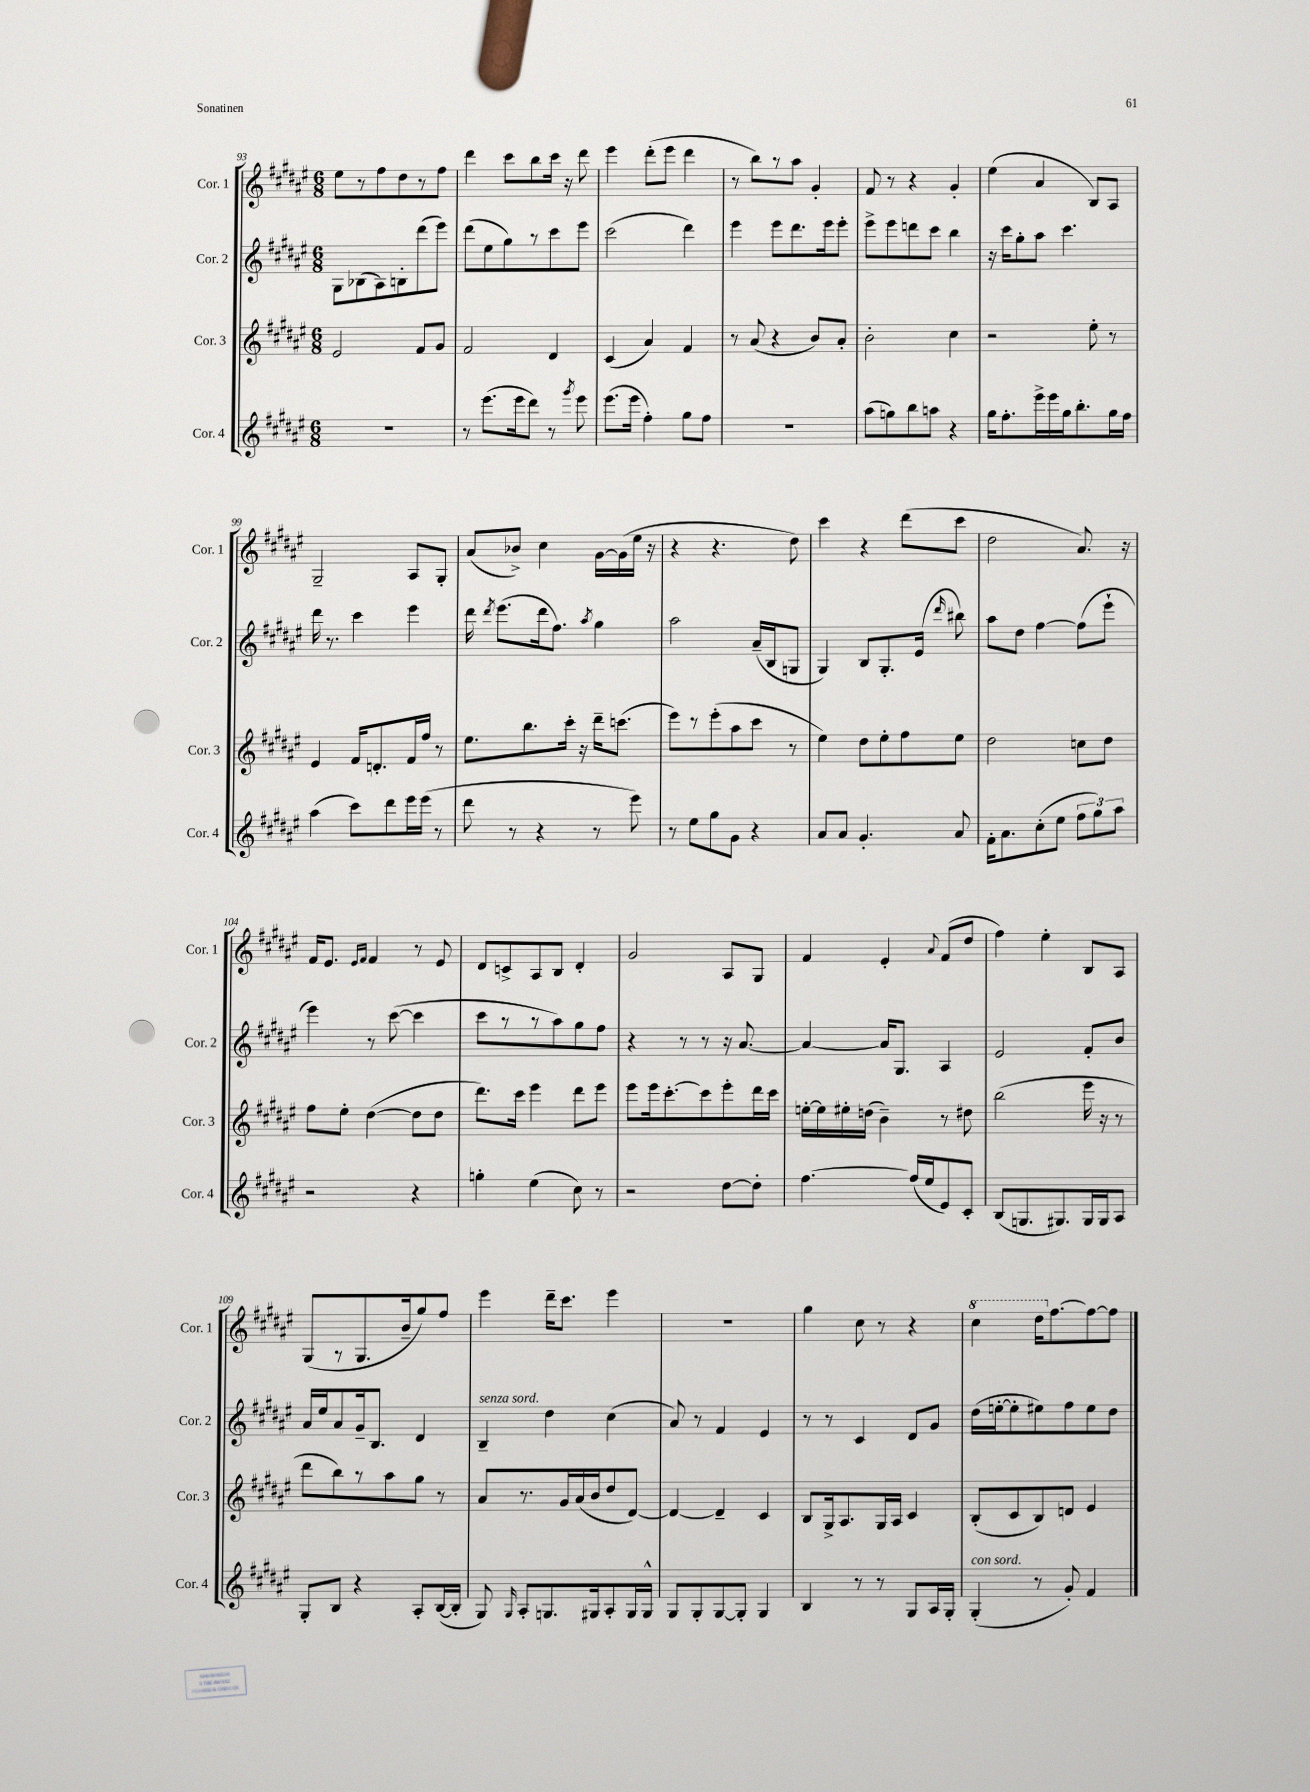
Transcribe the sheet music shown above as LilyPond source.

<<
\new StaffGroup <<
\new Staff = "s0" \with { instrumentName = "Cor. 1" shortInstrumentName = "Cor. 1" } {
    \clef treble \key fis \major \numericTimeSignature \time 6/8
    \autoBeamOff eis''8[ r8 fis''8 dis''8 r8 fis''8] |
    dis'''4 cis'''8[ b''8 cis'''16] r16 dis'''8 |
    eis'''4 dis'''8[-.( eis'''8] dis'''4 |
    r8 b''8[) r8 ais''8] gis'4-. |
    fis'8 r8 r4 gis'4-. |
    eis''4( ais'4 b8[) ais8] |
    gis2-- ais8[ gis8]-. |
    ais'8[( bes'8]->) cis''4 gis'16[~ gis'16( eis''16] r16 |
    r4 r4. dis''8) |
    cis'''4 r4 dis'''8[( cis'''8] |
    dis''2 ais'8.) r16 |
    fis'16[ eis'8.] \grace { eis'16[ fis'16] } fis'4 r8 eis'8 |
    dis'8[ c'8-> ais8 b8] dis'4-. |
    gis'2 ais8[ gis8] |
    fis'4 eis'4-. \appoggiatura { ais'8 } fis'8[( dis''8] |
    fis''4) eis''4-. b8[ ais8] |
    gis8[( r8 gis8. b'16-- gis''8) fis''8] |
    eis'''4 dis'''16[-- cis'''8.] eis'''4 |
    R2. |
    gis''4 cis''8 r8 r4 |
    \ottava #1 cis'''4 dis'''16[ \ottava #0 fis''8.~ fis''8~ fis''8] \bar "|." |
}
\new Staff = "s1" \with { instrumentName = "Cor. 2" shortInstrumentName = "Cor. 2" } {
    \clef treble \key fis \major \numericTimeSignature \time 6/8
    \autoBeamOff gis8[ bes8( ais8) b8-. dis'''8( eis'''8]) |
    dis'''8[( eis''8 gis''8) r8 cis'''8 eis'''8] |
    cis'''2( dis'''4) |
    eis'''4 eis'''8[ dis'''8. eis'''16 eis'''8]-. |
    eis'''8[-> eis'''8 d'''8 cis'''8] b''4 |
    r16 cis'''16[ gis''8-. ais''8] cis'''4. |
    dis'''16 r8. cis'''4 eis'''4 |
    dis'''16 \acciaccatura { dis'''8 } eis'''8.[( dis'''16 fis''8.]) \acciaccatura { ais''8 } gis''4 |
    ais''2 ais'16[--( b16 g8] |
    gis4) b8[ gis8.-. eis'16]( \grace { dis'''16 } bis''8) |
    ais''8[ dis''8] fis''4~ fis''8[( eis'''8]-! |
    eis'''4) r8 cis'''8~( cis'''4 |
    cis'''8[ r8 r8 ais''8) gis''8 fis''8] |
    r4 r8 r8 r16 ais'8.~ |
    ais'4~ ais'16[ gis8.] ais4 |
    eis'2 fis'8[-. b'8] |
    ais'16[ eis''16 ais'8 gis'16-- b8.] dis'4 |
    b4--^\markup { \italic "senza sord." } dis''4 cis''4( |
    ais'8) r8 fis'4 eis'4 |
    r8 r8 cis'4 dis'8[ gis'8] |
    dis''16[( e''16~-. e''8-. eis''8) fis''8 eis''8 dis''8] \bar "|." |
}
\new Staff = "s2" \with { instrumentName = "Cor. 3" shortInstrumentName = "Cor. 3" } {
    \clef treble \key fis \major \numericTimeSignature \time 6/8
    \autoBeamOff eis'2 fis'8[ gis'8] |
    fis'2 dis'4 |
    cis'4( ais'4) fis'4 |
    r8 ais'8( r4 b'8[) ais'8]-. |
    b'2-. cis''4 |
    r2 eis''8-. r8 |
    eis'4 fis'16[ d'8.-. fis'16 fis''16] r8 |
    eis''8.[ b''8. cis'''16]-. r16 dis'''16[-- c'''8.]( |
    eis'''8[) r8 eis'''8-.( ais''8 cis'''8] r8 |
    eis''4) dis''8[ eis''8-. fis''8 eis''8] |
    dis''2 c''8[ dis''8] |
    fis''8[ eis''8]-. dis''4~( dis''8[ dis''8] |
    dis'''8.[) cis'''16] eis'''4 dis'''8[ eis'''8] |
    eis'''8[ eis'''16 cis'''8.~-. cis'''8 eis'''8-. dis'''16 cis'''16] |
    e''16[~-. e''16 eis''16-. d''16]( b'4--) r8 dis''8 |
    b''2( eis'''16 r16 r8 |
    dis'''8[ b''8) r8 ais''8 gis''8] r8 |
    ais'8[ r8. gis'16 ais'16( b'16 dis''8 dis'8]~) |
    dis'4~ dis'4-- cis'4 |
    b8[ gis16-> ais8. gis16 ais16] cis'4 |
    b8[-.( cis'8 b8) d'8] eis'4 \bar "|." |
}
\new Staff = "s3" \with { instrumentName = "Cor. 4" shortInstrumentName = "Cor. 4" } {
    \clef treble \key fis \major \numericTimeSignature \time 6/8
    \autoBeamOff R2. |
    r8 eis'''8.[( eis'''16 dis'''8]) r8 \acciaccatura { gis'''8 } eis'''8 |
    eis'''8.[( eis'''16] fis''4-.) gis''8[ fis''8] |
    R2. |
    ais''8[( g''8) b''8 a''8] r4 |
    gis''16[ fis''8.-. eis'''16-> eis'''16 gis''16 b''8.-. gis''16 fis''16] |
    ais''4( cis'''8[) dis'''8 eis'''16 eis'''16]( r8 |
    dis'''8 r8 r4 r8 eis'''8) |
    r8 eis''8[ gis''8 gis'8] r4 |
    ais'8[ ais'8] gis'4.-. ais'8 |
    fis'16[-. ais'8. cis''8-.( eis''8] \tuplet 3/2 { fis''8[ gis''8) ais''8] } |
    r2 r4 |
    g''4-. eis''4( cis''8) r8 |
    r2 dis''8[~ dis''8]-. |
    fis''4.~ fis''16[( eis''16 eis'8) cis'8]-. |
    b8[( g8. gis8.) gis16 gis16 ais8] |
    gis8[-. b8] r4 ais8[-. b16~( b16]-. |
    gis8) \grace { gis16 } ais8[-. g8. gis16 ais8-. gis16 gis16]-^ |
    gis8[ gis8-. gis8~ gis8]-. gis4 |
    b4 r8 r8 gis8[ ais16 gis16]-. |
    gis4-.^\markup { \italic "con sord." }( r8 gis'8-.) fis'4 \bar "|." |
}
>>
>>
\layout { \context { \Score currentBarNumber = #93 } }
